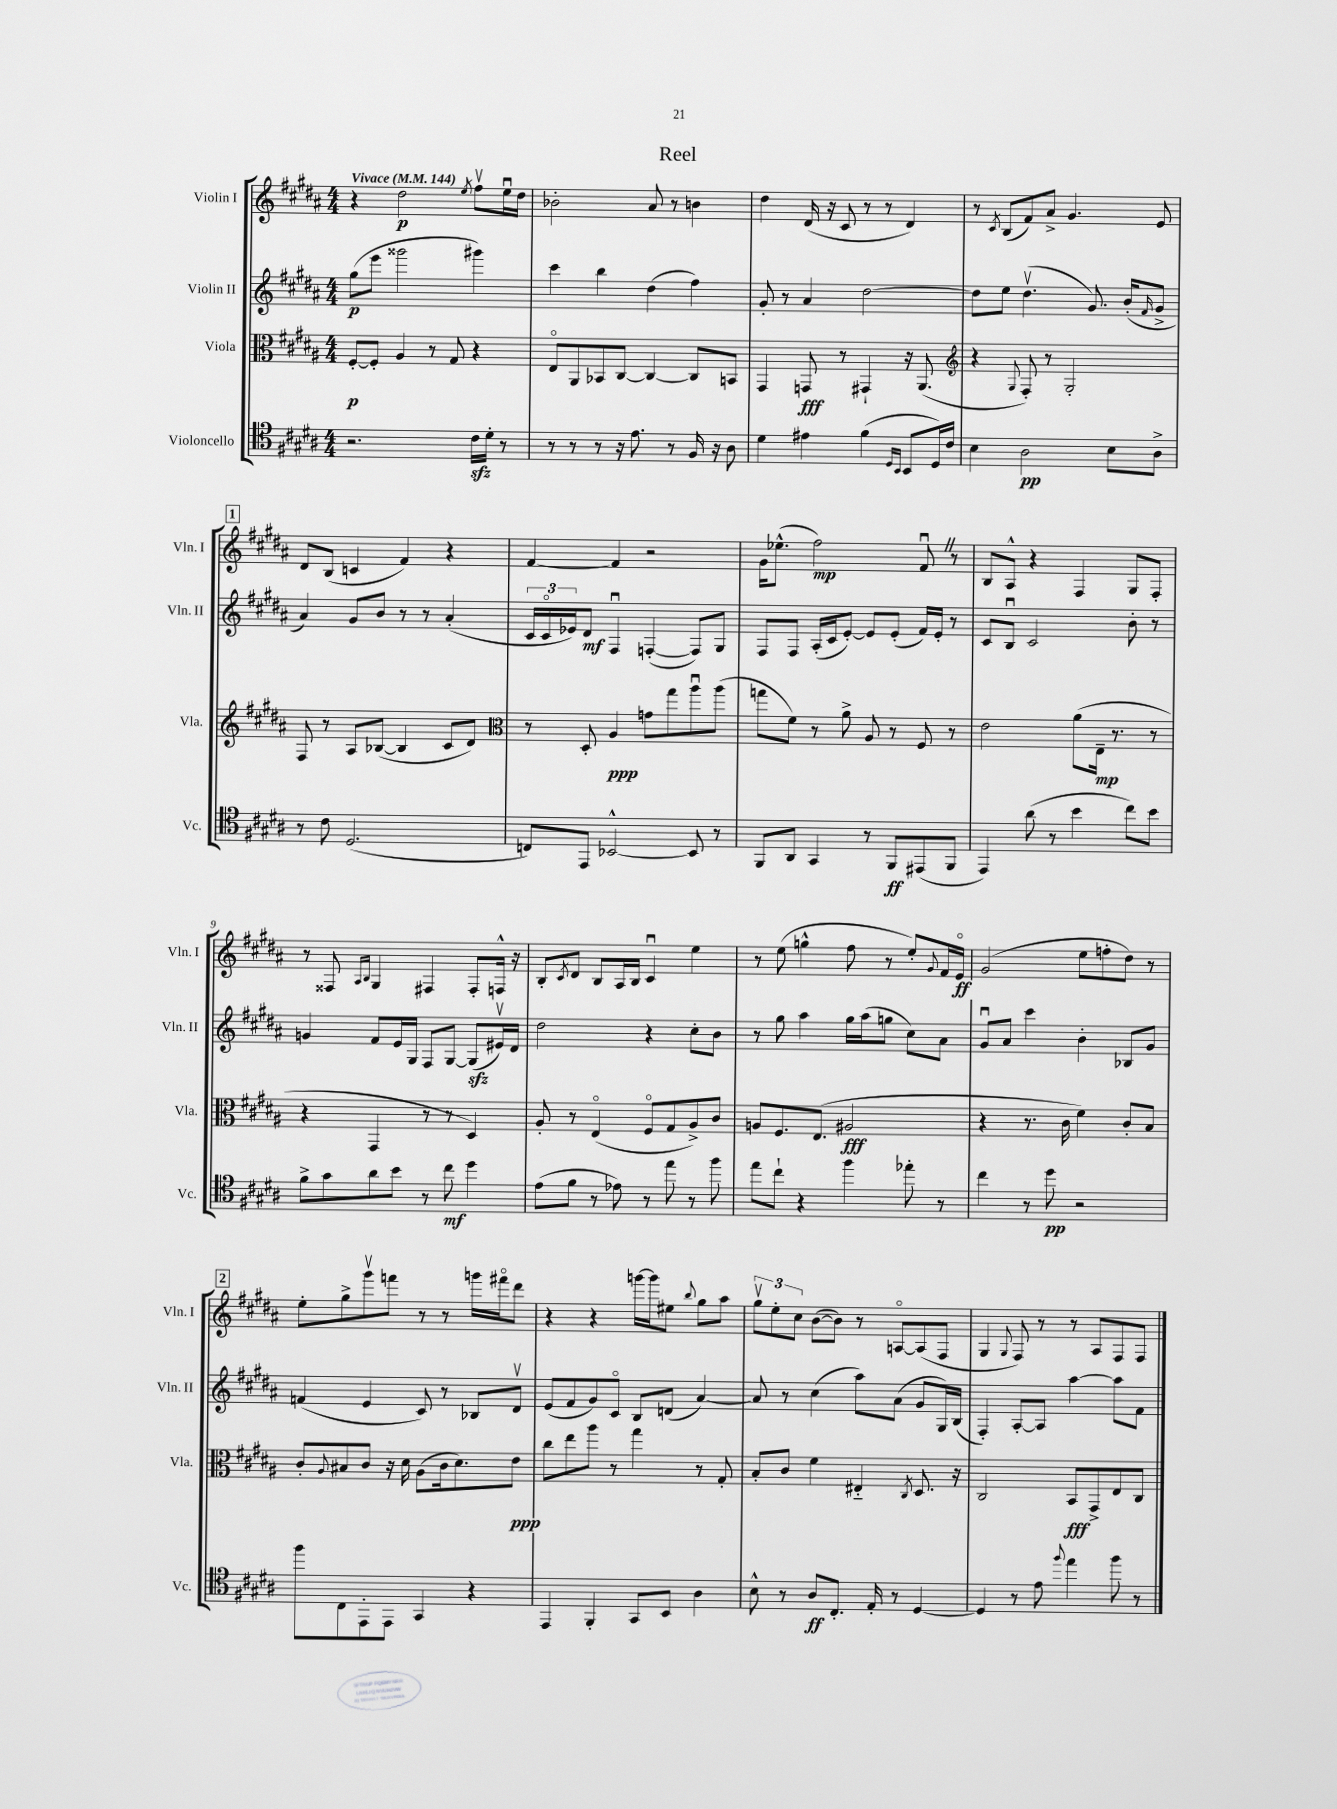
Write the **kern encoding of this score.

**kern	**kern	**kern	**kern
*staff4	*staff3	*staff2	*staff1
*clefC4	*clefC3	*clefG2	*clefG2
*k[f#c#g#d#a#]	*k[f#c#g#d#a#]	*k[f#c#g#d#a#]	*k[f#c#g#d#a#]
*M4/4	*M4/4	*M4/4	*M4/4
*MM144	*MM144	*MM144	*MM144
2.r	[8F#'	(8gg#	4r
.	8F#']	8eee	.
.	4A#	2ggg##	2dd#
.	8r	.	.
.	8G#	.	.
.	.	.	8qee
16c#	4r	4ggg#)	8ff#v
16d#'	.	.	.
8r	.	.	16eeu
.	.	.	16dd#
=	=	=	=
8r	8Eo	4ccc#	2b-'
8r	8AA#	.	.
8r	8BB-	4bb	.
16r	[8C#	.	.
8.e	.	.	.
.	4C#_	(4dd#	8a#
8r	.	.	8r
16F#	8C#]	4ff#)	4b
16r	.	.	.
8A#	8BB	.	.
=	=	=	=
4d#	4GG#	8g#'	4dd#
.	.	8r	.
4e#	8GG	4a#	(16d#
.	.	.	16r
.	8r	.	8c#
(4f#	4GG#`	[2dd#	8r
.	.	.	8r
16qqD#	.	.	.
16qqBB	.	.	.
8BB	16r	.	4d#)
.	(8.AA#	.	.
16D#)	.	.	.
16c#	.	.	.
=	=	=	=
*	*clefG2	*	*
4B	4r	8dd#]	8r
.	.	.	8qc#
.	.	8ee	(8B
.	8qqG#	.	.
2A#	8F#')	(4.dd#v	8f#)
.	8r	.	8a#^
.	2G#'	.	4.g#
.	.	8.g#)	.
8B	.	.	.
.	.	(16b'	.
.	.	16qqf#	.
8A#^	.	8g#^	8e
=	=	=	=
8r	8F#	4a#)	8d#
8c#	8r	.	(8B
(2.D#	8A#	8g#	4c
.	([8B-	8b	.
.	4B-]	8r	4f#)
.	.	8r	.
.	8c#	(4a#'	4r
.	8d#)	.	.
=	=	=	=
*	*clefC3	*	*
8C)	8r	24c#	[4f#
.	.	24c#o	.
.	.	24e-)	.
8EE	8D#'	8d#	.
[2BB-^^	4A#	4F#u	4f#]
.	8g	([4F'	2r
.	8gg#	.	.
8BB-]	8aa#u	8F])	.
8r	(8aa#	8G#	.
=	=	=	=
8FF#	8gg	8F#	16g#
.	.	.	(8.ee-^^
8AA#	8f#)	8F#	.
4GG#	8r	(16A#'	2ff#)
.	.	16c#	.
.	8a#^	[8e')	.
8r	8A#	8e]	.
8FF#	8r	(8e'	.
(8EE#	8F#	16f#)	8f#u
.	.	16e'	.
8FF#	8r	8r	8r
=	=	=	=
4EE)	2e	8c#	8B
.	.	8Bu	8A#^^
(8a#	.	2c#	4r
8r	.	.	.
4b	(8a#	.	4F#
.	16E~	.	.
.	8.r	.	.
8cc#)	.	8b'	8G#
8b	8r	8r	8F#'
=	=	=	=
8f#^	4r	4g	8r
8g#	.	.	8F##
.	.	.	16qqA#
.	.	.	16qqB
8a#	4GG#	8f#	4G#
8b	.	16e	.
.	.	16G#	.
8r	8r	8F#	4F#
8cc#	8r	[8G#	.
4dd#	4D#)	(8G#]	8F#'
.	.	16e#v)	16F^^
.	.	16d#	16r
=	=	=	=
(8e	8A#'	2dd#	8B'
.	.	.	8qc#
8f#	8r	.	8d#
8r	(4Eo	.	8B
8e-)	.	.	16A#
.	.	.	16B
8r	8F#o	4r	4c#u
8ee	8G#	.	.
8r	8A#^)	8cc#'	4ee
8ff#	8c#	8b	.
=	=	=	=
8ee	8A	8r	8r
8cc#`	8.F#	8gg#	(8ee
4r	.	4aa#	4gg^^
.	(8.E	.	.
4ff#	2A#	16gg#	8ff#
.	.	(16aa#	.
.	.	8gg	8r
8ee-'	.	8cc#)	8ee')
.	.	.	8qqg#
8r	.	8a#	16f#
.	.	.	16eo
=	=	=	=
4cc#	4r	8g#u	(2g#
.	.	8a#	.
8r	8.r	4ccc#	.
8dd#	.	.	.
.	16c#	.	.
2r	4f#)	4b'	8ee
.	.	.	8ff'
.	8c#'	8B-	8dd#)
.	8B	8g#	8r
=	=	=	=
8ff#	8c#'	(4f	8ee'
.	8qqA#	.	.
8C#	8B#	.	8gg#^
8EE'	8c#	4e	8ggg#v
8EE	16r	.	8fff
.	16d#	.	.
4GG#	(8A#	8c#)	8r
.	16c#	8r	8r
.	8.d#)	.	.
4r	.	8B-	16ggg
.	.	.	16fff#o
.	8e	8d#v	8ddd#
=	=	=	=
4EE	8cc#	(8e	4r
.	8ee	8f#	.
4FF#'	8aa#	8g#)	4r
.	8r	8c#o	.
8GG#	4gg#	8B	[16ggg
.	.	.	16ggg]
8BB	.	(8d	8ee#
.	.	.	8qqbb
4A#	8r	[4a#)	8gg#
.	8G#'	.	8aa#
=	=	=	=
8B^^	8B'	8a#]	12gg#v
.	.	.	12ee'
8r	8c#	8r	.
.	.	.	12cc#
8A#	4f#	(4cc#	([8b
8.C#'	.	.	8b])
.	4E#'~	8aa#)	8r
16E'	.	.	.
8r	.	(8a#	[8Ao
.	8qC#	.	.
[4D#	8.D#	8g#	(8A]
.	.	16G#)	8F#
.	16r	(16B	.
=	=	=	=
4D#]	2C#	4F#')	4G#
.	.	.	8qqG#
8r	.	[8A#'	8F#)
8e	.	8A#]	8r
8qqff#	.	.	.
4ee	8BB	[4aa#	8r
.	8GG#^	.	8A#
8ff#	8E	8aa#]	8F#
8r	8C#	8f#	8F#
==	==	==	==
*-	*-	*-	*-
